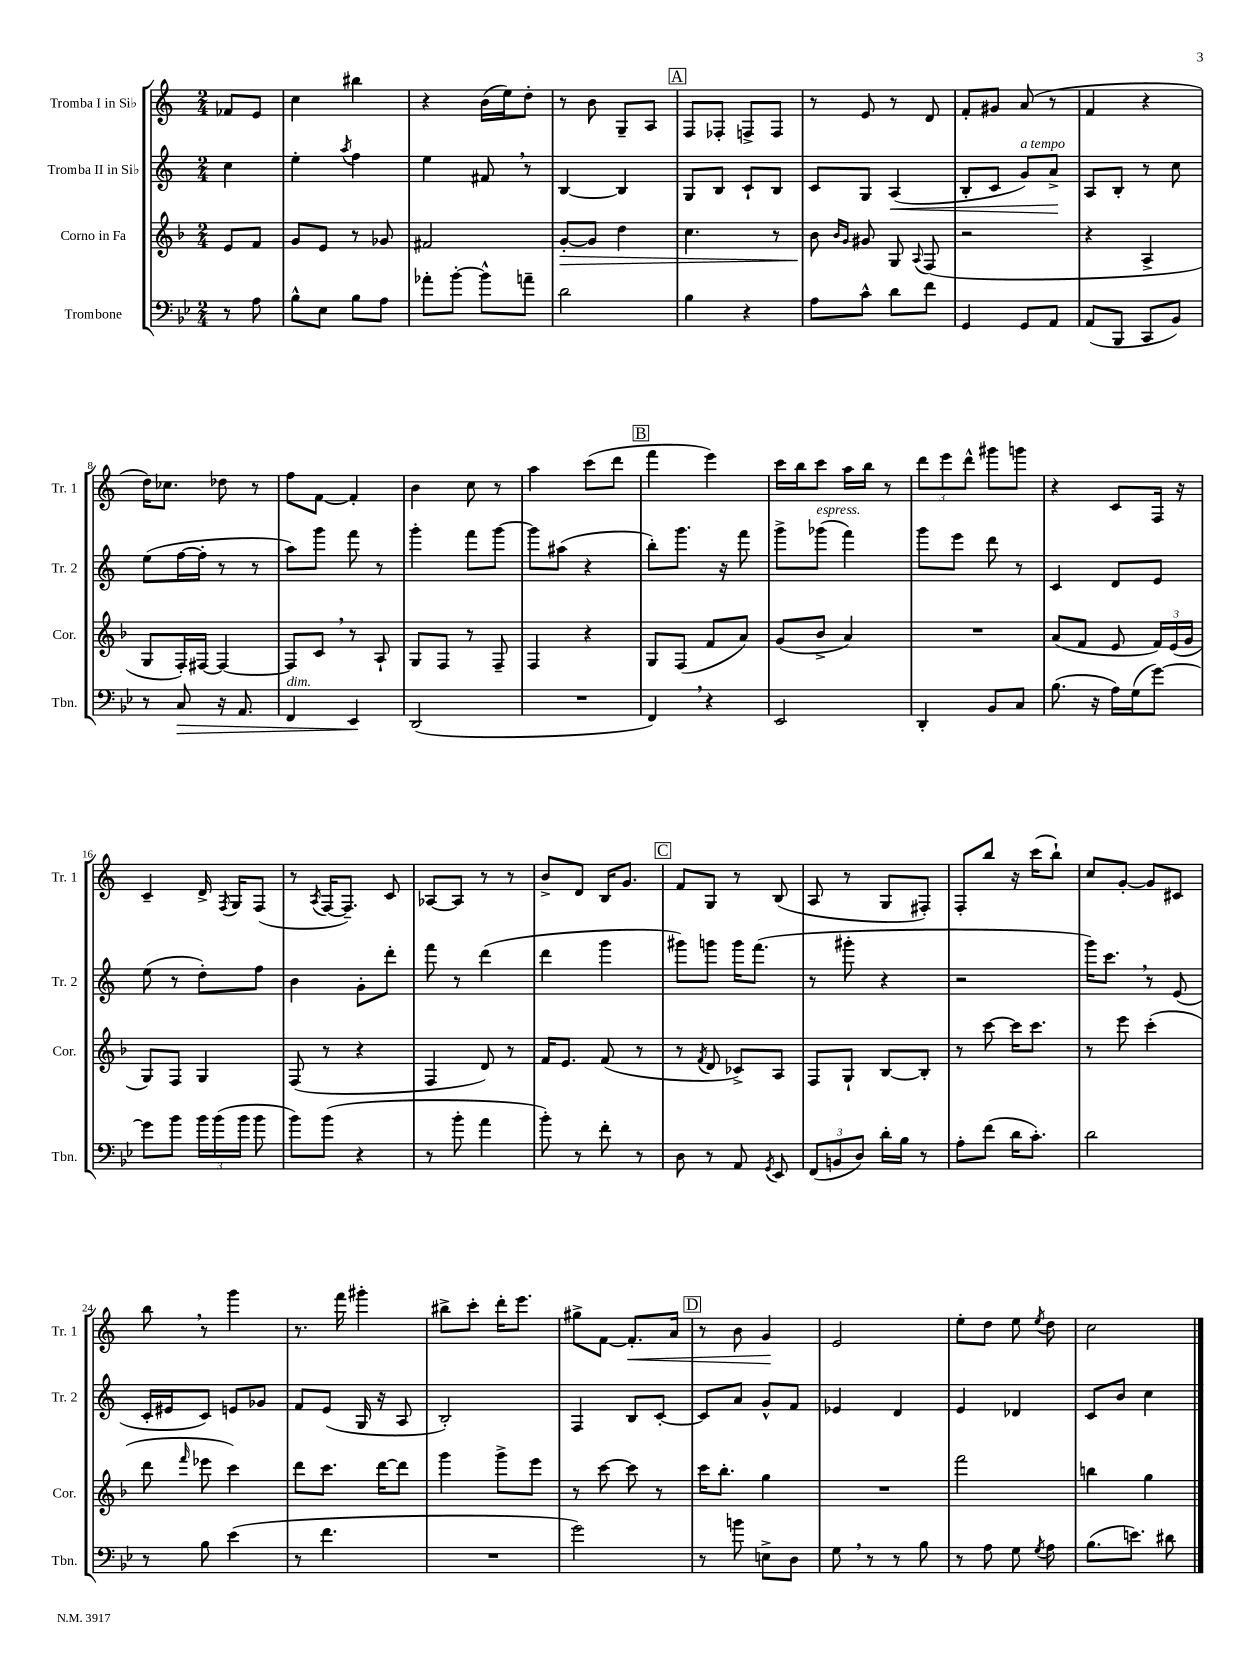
<<
\new StaffGroup <<
\new Staff = "s0" \with { instrumentName = "Tromba I in Sib" shortInstrumentName = "Tr. 1" } {
    \clef treble \key c \major \numericTimeSignature \time 2/4 \partial 4
    \autoBeamOff fes'8[ e'8] |
    c''4 bis''4 |
    r4 b'16[( e''16) d''8]-. |
    r8 b'8 g8[-- a8] |
    \mark \markup { \box "A" } f8[ fes8]-. f8[-> f8] |
    r8 e'8 r8 d'8 |
    f'8[-. gis'8] a'8( r8 |
    f'4 r4 |
    d''16[) ces''8.] des''8 r8 |
    f''8[ f'8]~ f'4-. |
    b'4 c''8 r8 |
    a''4 c'''8[( d'''8] |
    \mark \markup { \box "B" } f'''4 e'''4) |
    c'''16[ b''16 c'''8] a''16[ b''16] r8 |
    \tuplet 3/2 { d'''8[ e'''8 d'''8]-^ } gis'''8[ g'''8] |
    r4 c'8[ f16] r16 |
    c'4-- d'16-> \acciaccatura { f8 } g16[ f8]( |
    r8 \acciaccatura { a8 } f16[~ f8.]--) c'8 |
    aes8[~ aes8] r8 r8 |
    b'8[-> d'8] b16[ g'8.] |
    \mark \markup { \box "C" } f'8[ g8] r8 b8( |
    a8 r8 g8[ fis8]-.) |
    f8[-. b''8] r16 c'''16[( b''8]-!) |
    c''8[ g'8]~-. g'8[ cis'8] |
    b''8 \breathe r8 g'''4 |
    r8. f'''16 gis'''4-. |
    bis''8[-> c'''8]-. d'''16[-. e'''8.] |
    gis''8[-> f'8]~ f'8.[-.\< a'16] |
    \mark \markup { \box "D" } r8 b'8 g'4\! |
    e'2 |
    e''8[-. d''8] e''8 \acciaccatura { e''8 } d''8 |
    c''2 \bar "|." |
}
\new Staff = "s1" \with { instrumentName = "Tromba II in Sib" shortInstrumentName = "Tr. 2" } {
    \clef treble \key c \major \numericTimeSignature \time 2/4 \partial 4
    \autoBeamOff c''4 |
    e''4-. \acciaccatura { a''8 } f''4 |
    e''4 fis'8 \breathe r8 |
    b4~ b4 |
    \mark \markup { \box "A" } g8[ b8] c'8[-! b8] |
    c'8[ g8] a4\<( |
    b8[-. c'8] g'8[^\markup { \italic "a tempo" }) a'8]->\! |
    a8[ b8]-. r8 c''8 |
    e''8[( f''16~ f''16]-. r8 r8 |
    a''8[) g'''8] f'''8 r8 |
    g'''4-. f'''8[ g'''8]~ |
    g'''8[ ais''8]( r4 |
    \mark \markup { \box "B" } b''8[-.) g'''8.] r16 f'''8 |
    g'''8[-> ges'''8]^\markup { \italic "espress." }( f'''4) |
    g'''8[ e'''8] d'''8 r8 |
    c'4 d'8[ e'8] |
    e''8( r8 d''8[-.) f''8] |
    b'4 g'8[-. d'''8]-. |
    f'''8 r8 d'''4( |
    d'''4 g'''4 |
    \mark \markup { \box "C" } gis'''8[) g'''8] g'''16[ f'''8.]( |
    r8 gis'''8-. r4 |
    r2 |
    g'''16[) c'''8.] \breathe r8 e'8( |
    c'16[-. eis'16 c'8]) e'8[ ges'8] |
    f'8[ e'8]( g16 r16 a8 |
    b2-.) |
    f4 b8[ c'8]~-. |
    \mark \markup { \box "D" } c'8[ a'8] g'8[-^ f'8] |
    ees'4 d'4 |
    e'4 des'4 |
    c'8[ b'8] c''4 \bar "|." |
}
\new Staff = "s2" \with { instrumentName = "Corno in Fa" shortInstrumentName = "Cor." } {
    \clef treble \key f \major \numericTimeSignature \time 2/4 \partial 4
    \autoBeamOff e'8[ f'8] |
    g'8[ e'8] r8 ges'8 |
    fis'2 |
    g'8[~-.\> g'8] d''4 |
    \mark \markup { \box "A" } c''4. r8 |
    bes'8\! \grace { bes'16[ g'16] } gis'8 g8 \appoggiatura { a8 } f8( |
    r2 |
    r4 a4-> |
    g8[ f16-.) fis16]~ fis4~ |
    fis8[ c'8] \breathe r8 a8-! |
    g8[ f8] r8 f8-- |
    f4 r4 |
    \mark \markup { \box "B" } g8[ f8]( f'8[ a'8]) |
    g'8[( bes'8]-> a'4) |
    R2 |
    a'8[( f'8] e'8 \tuplet 3/2 { f'16[) e'16( g'16] } |
    g8[) f8] g4 |
    f8( r8 r4 |
    f4 d'8) r8 |
    f'16[ e'8.] f'8( r8 |
    \mark \markup { \box "C" } r8 \acciaccatura { f'8 } d'8 ces'8[->) a8] |
    f8[ g8]-! bes8[~ bes8]-. |
    r8 c'''8~ c'''16[ c'''8.] |
    r8 e'''8 c'''4-.( |
    d'''8 \grace { f'''16 } ees'''8 c'''4) |
    d'''8[ c'''8.] d'''16[~ d'''8] |
    g'''4 g'''8[-> e'''8] |
    r8 c'''8~ c'''8 r8 |
    \mark \markup { \box "D" } c'''16[ bes''8.]-. g''4 |
    R2 |
    f'''2 |
    b''4 g''4 \bar "|." |
}
\new Staff = "s3" \with { instrumentName = "Trombone" shortInstrumentName = "Tbn." } {
    \clef bass \key bes \major \numericTimeSignature \time 2/4 \partial 4
    \autoBeamOff r8 a8 |
    bes8[-^ ees8] bes8[ a8] |
    aes'8[-. bes'8]~-. bes'8[-^ a'8]-- |
    d'2 |
    \mark \markup { \box "A" } bes4 r4 |
    a8[ c'8]-^ d'8[ f'8] |
    g,4 g,8[ a,8] |
    a,8[( bes,,8] c,8[ bes,8]) |
    r8 c8\> r16 a,8. |
    f,4^\markup { \italic "dim." } ees,4\! |
    d,2( |
    R2 |
    \mark \markup { \box "B" } f,4) \breathe r4 |
    ees,2 |
    d,4-. bes,8[ c8] |
    bes8.( r16 a16[) g16( g'8]~) |
    g'8[ bes'8] \tuplet 3/2 { bes'16[ bes'16( bes'16] } bes'8 |
    bes'8[) bes'8]( r4 |
    r8 bes'8-. a'4 |
    bes'8-.) r8 f'8-. r8 |
    \mark \markup { \box "C" } d8 r8 a,8 \acciaccatura { g,8 } ees,8 |
    \tuplet 3/2 { f,8[( b,8 d8]) } d'16[-. bes16] r8 |
    a8[-. f'8]( d'16[ c'8.]-.) |
    d'2 |
    r8 bes8 ees'4( |
    r8 f'4. |
    R2 |
    g'2) |
    \mark \markup { \box "D" } r8 b'8 e8[-> d8] |
    g8 \breathe r8 r8 bes8 |
    r8 a8 g8 \acciaccatura { g8 } a8 |
    bes8.[( e'8.]) dis'8 \bar "|." |
}
>>
>>
